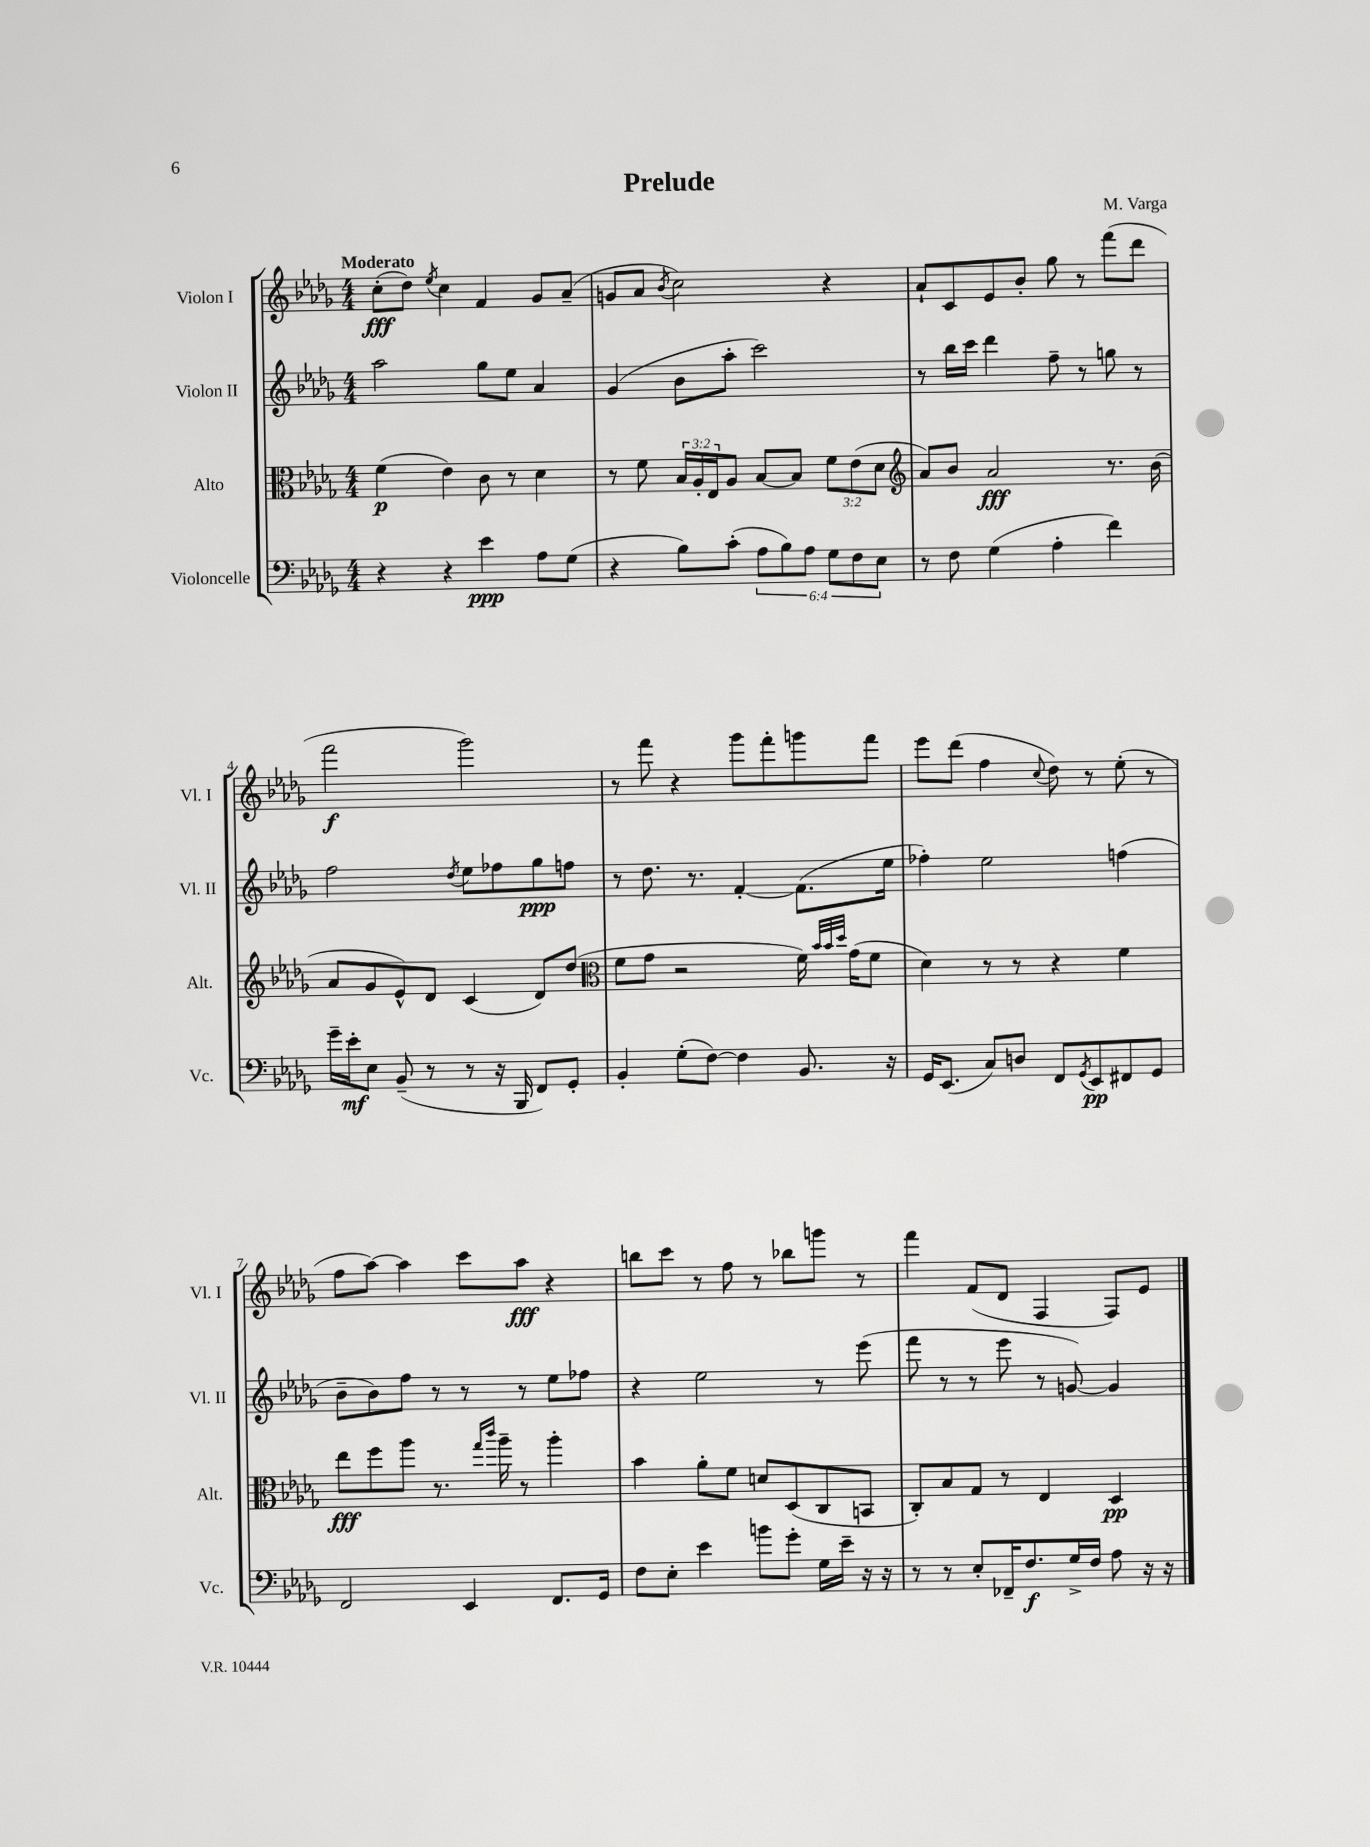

**kern	**kern	**kern	**kern
*staff4	*staff3	*staff2	*staff1
*clefF4	*clefC3	*clefG2	*clefG2
*k[b-e-a-d-g-]	*k[b-e-a-d-g-]	*k[b-e-a-d-g-]	*k[b-e-a-d-g-]
*M4/4	*M4/4	*M4/4	*M4/4
4r	(4f	2aa-	(8cc'
.	.	.	8dd-)
.	.	.	8qee-
4r	4e-)	.	4cc
4e-	8c	8gg-	4f
.	8r	8ee-	.
8A-	4d-	4a-	8g-
(8G-	.	.	(8a-~
=	=	=	=
4r	8r	(4g-	8g
.	8f	.	8a-
.	.	.	8qb-
8B-)	24B-	8b-	2cc)
.	24A-'	.	.
.	24E-	.	.
(8c'	8A-	8aa-'	.
12A-	[8B-	2ccc)	.
12B-)	.	.	.
.	8B-]	.	.
12A-	.	.	.
12G-	12f	.	4r
12F	(12e-	.	.
12E-	12d-	.	.
=	=	=	=
*	*clefG2	*	*
8r	8a-)	8r	8a-`
8F	8b-	16bb-	8c
.	.	16ccc	.
(4G-	2a-	4ddd-	8e-
.	.	.	8b-'
4A-'	.	8ff~	8gg-
.	.	8r	8r
4f)	8.r	8gg	(8fff
.	.	8r	8ddd-
.	(16b-	.	.
=	=	=	=
16g-~	8a-	2ff	2fff
16e-'	.	.	.
8E-	8g-	.	.
(8BB-~	8e-^^)	.	.
8r	8d-	.	.
.	.	8qdd-	.
8r	(4c	8ee-	2ggg-)
16r	.	8ff-	.
16BBB-	.	.	.
8FF)	8d-)	8gg-	.
8GG-'	(8dd-	8ff	.
=	=	=	=
*	*clefC3	*	*
4BB-'	8f	8r	8r
.	8g-	8.dd-	8fff
(8G-'	2r	.	4r
.	.	8.r	.
[8F)	.	.	.
4F]	.	[4f'	8ggg-
.	.	.	8fff'
8.BB-	16f)	(8.f]	8ggg
.	32qqb-	.	.
.	32qqb-	.	.
.	32qqdd-	.	.
.	(16g-	.	.
.	8f	.	8fff
16r	.	16ee-	.
=	=	=	=
16GG-	4d-)	4ff-')	8eee-
(8.EE-	.	.	.
.	.	.	(8ddd-
8C)	8r	2ee-	4ff
8D	8r	.	.
.	.	.	8qqcc
8FF	4r	.	8dd-)
8qGG-	.	.	.
8EE-	.	.	8r
8FF#	4f	(4ff	(8ee-'
8GG-	.	.	8r
=	=	=	=
2FF	8ee-	8b-~	8ff
.	8ff	8b-)	[8aa-)
.	8aa-	8ff	4aa-]
.	8.r	8r	.
4EE-	.	8r	8ccc
.	16qqgg-	.	.
.	16qqccc	.	.
.	16aa-~	.	.
.	8r	8r	8aa-
8.FF	4aa-'	8ee-	4r
.	.	8ff-	.
16GG-	.	.	.
=	=	=	=
8F	4b-	4r	8bb
8E-'	.	.	8ccc
4e-	8a-'	2ee-	8r
.	8f	.	8ff
8b	8d	.	8r
8g-'	(8D-	.	8bb-
16G-	8C	8r	8ggg
16e-~	.	.	.
16r	8BB	(8eee-	8r
16r	.	.	.
=	=	=	=
8r	8C')	8fff	4fff
8r	8B-	8r	.
8E-'	8G-	8r	(8f
16FF-~	8r	8eee-	8d-
8.F	.	.	.
.	4E-	8r	4F
16G-^	.	[8g)	.
16F	.	.	.
8A-	4D-	4g]	8F)
16r	.	.	8e-
16r	.	.	.
==	==	==	==
*-	*-	*-	*-
